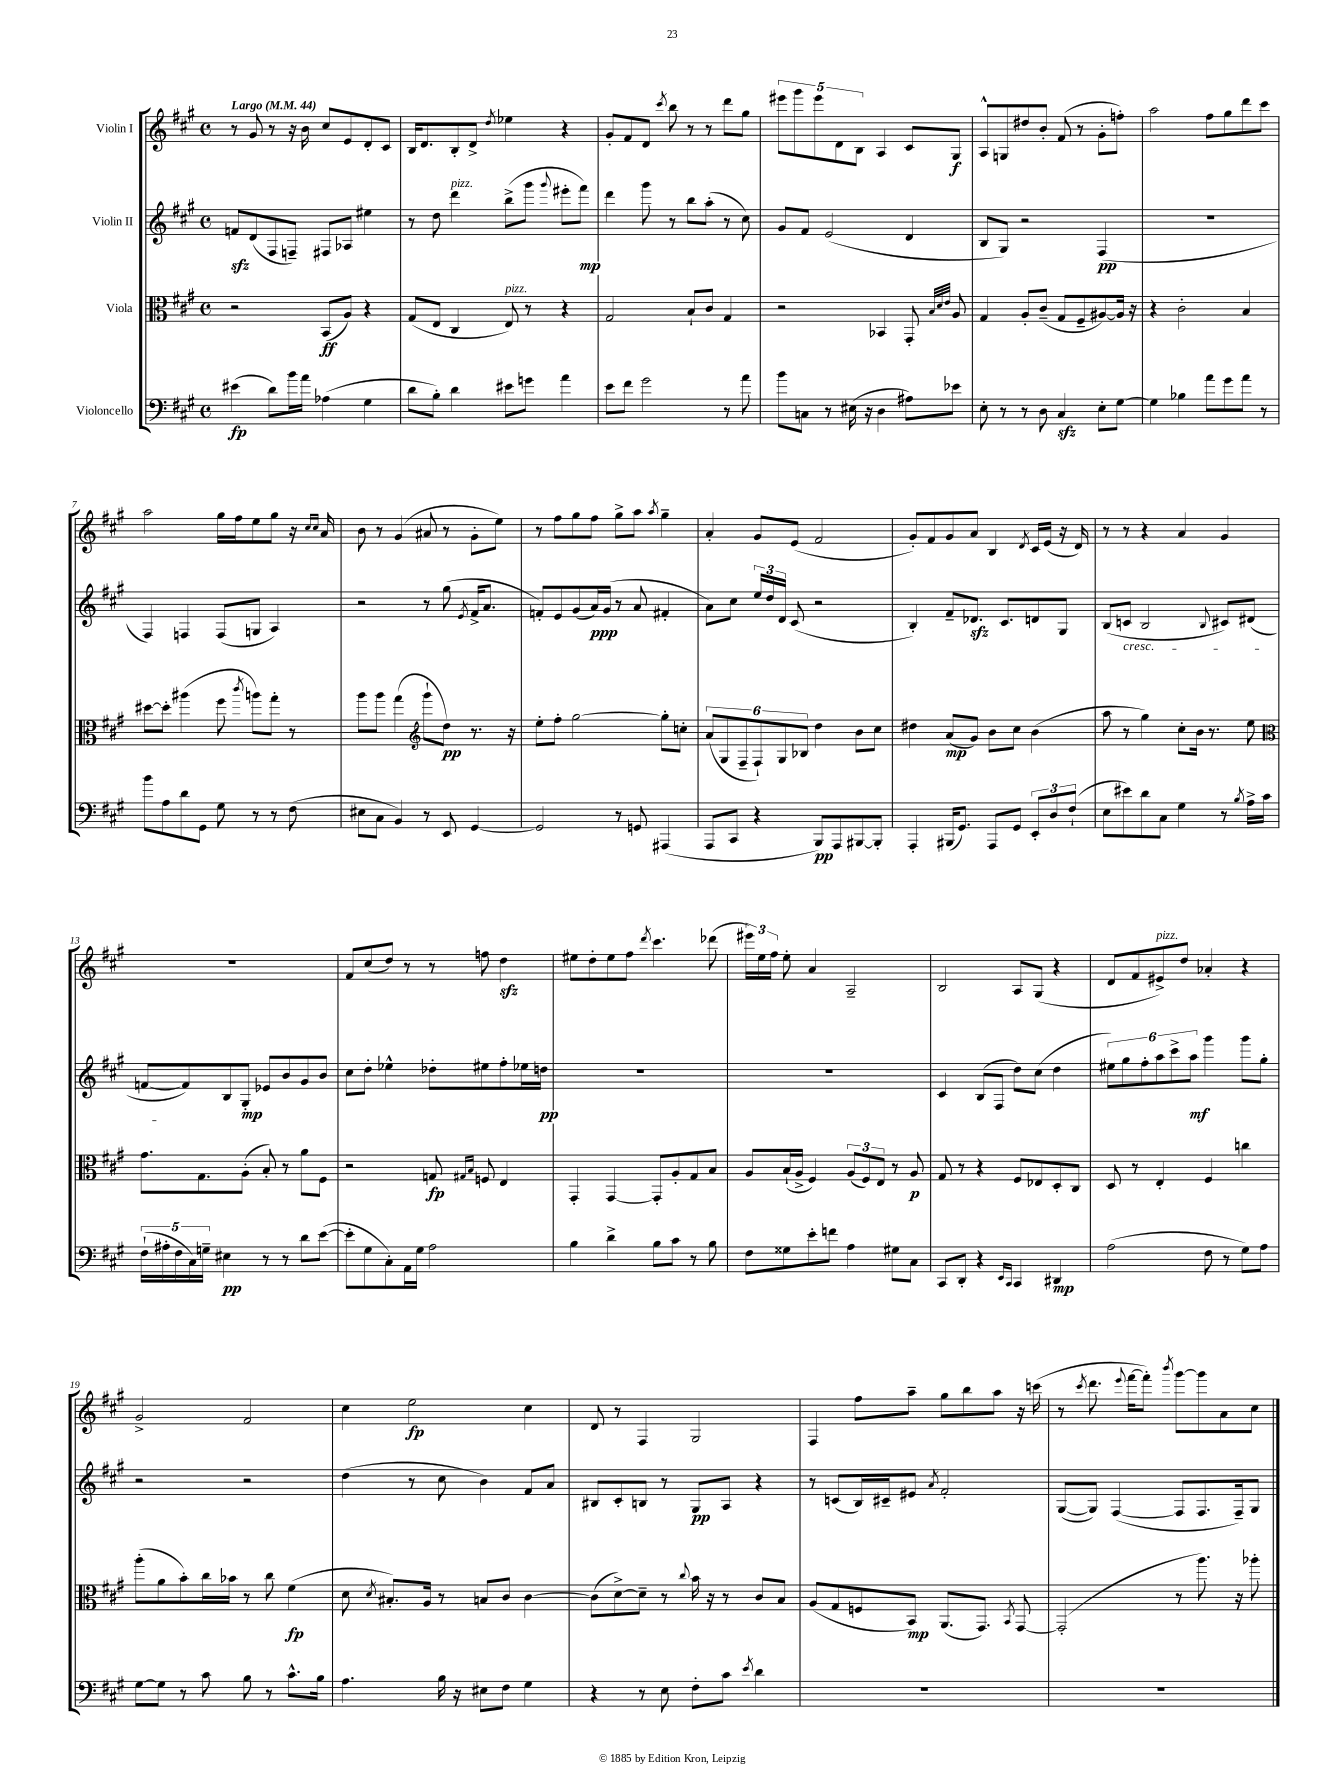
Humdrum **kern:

**kern	**kern	**kern	**kern
*staff4	*staff3	*staff2	*staff1
*clefF4	*clefC3	*clefG2	*clefG2
*k[f#c#g#]	*k[f#c#g#]	*k[f#c#g#]	*k[f#c#g#]
*M4/4	*M4/4	*M4/4	*M4/4
*met(c)	*met(c)	*met(c)	*met(c)
*MM44	*MM44	*MM44	*MM44
(4e#	2r	8f	8r
.	.	(8d	8g#
8d)	.	8F#	8r
16b	.	8F~)	16r
16a	.	.	16b
(4A-	(8BB	8F#	8cc#
.	8A)	8A-	8e
4G#	4r	4ee#	8d'
.	.	.	8c#
=	=	=	=
8d	(8G#	8r	16B
.	.	.	8.d
8B')	8E	8dd	.
4d	4C#	4ddd	8B'
.	.	.	8d^
.	.	.	8qdd
8e#	8E)	(8bb^	4ee-
8g	8r	8ggg#	.
.	.	8qqggg#	.
4a	4r	8eee#'	4r
.	.	8fff#)	.
=	=	=	=
8e	2G#	4ddd	8g#'
8f#	.	.	8f#
2g#	.	8ggg#	8d
.	.	.	8qccc#
.	.	8r	8bb
.	8B`	8bb	8r
.	8c#	(8aa'	8r
8r	4G#	8r	8ddd
8a	.	8cc#)	8gg#
=	=	=	=
8b	2r	8g#	10eee#
.	.	.	10ggg#
8C	.	8f#	.
.	.	.	10eee#
8r	.	(2e	.
.	.	.	10d
(16E#	.	.	.
.	.	.	10B
16r	.	.	.
4D	4BB-	.	4A
8A#)	8GG#'	4d	8c#
.	32qqB	.	.
.	32qqd	.	.
.	32qqe	.	.
8e-	8A	.	8G#
=	=	=	=
8E'	4G#	8B	8A^^
8r	.	8G#)	8G
8r	8A'	2r	8dd#
8D	(8c#~	.	8b'
4C#	8G#	.	(8f#
.	8F#~	.	8r
8E'	[8A#)	(4F#	8g#'
[8G#	16A#]	.	8ff')
.	16r	.	.
=	=	=	=
4G#]	4r	1r	2aa
4B-	2c#'	.	.
8a	.	.	8ff#
8g#	.	.	8gg#
8a	4B	.	8ddd
8r	.	.	8ccc#
=	=	=	=
8b	[8dd#	4F#)	2aa
8A	8dd#']	.	.
8d	(4aa#	4F	.
8GG#	.	.	.
8G#	8ff#	(8F	16gg#
.	.	.	16ff#
.	8qccc#	.	.
8r	8aa)	8G	8ee
8r	8gg#'	4A)	8gg#
(8F#	8r	.	16r
.	.	.	16qqcc#
.	.	.	16qqcc#
.	.	.	16a
=	=	=	=
8E#	8aa	2r	8b
8C#	8aa	.	8r
4BB)	(4gg#	.	(4g#
*	*clefG2	*	*
8r	8ggg#`	8r	8a#
8EE	8dd)	(8gg#	8r
.	.	8qe	.
[4GG#	8.r	16f#^	8g#'
.	.	8.a	.
.	.	.	8ee)
.	16r	.	.
=	=	=	=
2GG#]	8ee'	8f')	8r
.	8ff#'	8e	8ff#
.	[2gg#	(8g#	8gg#
.	.	16a)	8ff#
.	.	(16g#	.
8r	.	8r	8gg#^
8GG	.	8a	8aa
.	.	.	8qaa
(4AAA#	8gg#']	4f#'	4gg#~
.	8cc'	.	.
=	=	=	=
8AAA	(12a	8a)	4a'
.	12G#	.	.
8CC#	.	8cc#	.
.	12F#~	.	.
4r	12F#`)	24ee	8g#
.	.	24dd	.
.	12G#	24d	.
.	.	(8c#	(8e
.	12B-	.	.
8BBB)	4dd	2r	2f#
8AAA	.	.	.
[8BBB#	8b	.	.
8BBB#']	8cc#	.	.
=	=	=	=
4AAA'	4dd#	4B')	8g#')
.	.	.	8f#
(16BBB#	(8a	8f#~	8g#
8.GG#)	.	.	.
.	8g#)	8.d-	8a
8AAA	8b	.	4B
.	.	8.c#	.
8GG#	8cc#	.	.
.	.	.	8qd
12EE'	(4b	8d	16c#
.	.	.	(16e
12D	.	.	.
.	.	8G#	16r
(12F#`	.	.	.
.	.	.	16d)
=	=	=	=
8E	8aa	(8B	8r
8e#)	8r	8c	8r
8d	4gg#)	2B	4r
8C#	.	.	.
4G#	8cc#'	.	4a
.	16b	.	.
.	8.r	.	.
.	.	8qqB	.
8r	.	8c#)	4g#
8qB	.	.	.
16A^	8ee	(8d#	.
16c#	.	.	.
=	=	=	=
*	*clefC3	*	*
(20F#`	8.g#	[8f	1r
20A#'	.	.	.
20F#	.	.	.
.	.	8f])	.
20C#)	.	.	.
.	8.G#	.	.
20G~	.	.	.
4E#	.	8B	.
.	(8A'	8G#'	.
8r	8B')	8e-	.
8r	8r	8b	.
8d	8a	8g#	.
([8e	8F#	8b	.
=	=	=	=
8e']	2r	8cc#	8f#
8G#	.	8dd'	(8cc#
8C#')	.	4ee-^^	8dd)
16AA	.	.	8r
16G#	.	.	.
2A	8G	8dd-'	8r
.	16qqG#	.	.
.	16qqB	.	.
.	8F	8ee#	8ff
.	4E	8ff#'	4dd
.	.	16ee-	.
.	.	16dd	.
=	=	=	=
4B	4GG#'	1r	8ee#
.	.	.	8dd'
4d^	[4GG#	.	8ee#
.	.	.	8ff#
.	.	.	8qddd
8B	8GG#']	.	4.ccc#
8c#	8A'	.	.
8r	8G#	.	.
8B	8B	.	(8ddd-
=	=	=	=
8F#	8A	1r	24eee#)
.	.	.	24ee
.	.	.	24ff#
8G##	(16B`	.	8ee'
.	16A^	.	.
8e'	4F#)	.	4a
8f	.	.	.
4A	(12A	.	2A~
.	12F#)	.	.
.	12E	.	.
8G#	8r	.	.
8C#	8A	.	.
=	=	=	=
8CC#	8G#	4c#	2B
8DD'	8r	.	.
4r	4r	(8B	.
.	.	8F#	.
16qqEE	.	.	.
16qqCC#	.	.	.
4CC#	8F#	8dd)	8A
.	8E-	(8cc#	(8G#
4DD#	8D'	4dd	4r
.	8C#	.	.
=	=	=	=
(2A	8D	12ee#)	8d
.	.	12gg#	.
.	8r	.	8f#
.	.	12ff#'	.
.	4E'	12aa	8e#^)
.	.	12ccc#^	.
.	.	.	8dd
.	.	12aa	.
8F#	4F#	4ggg#	4a-'
8r	.	.	.
8G#)	4cc	8ggg#	4r
8A	.	8gg#'	.
=	=	=	=
[8G#	(8aa'	2r	2g#^
8G#]	8a	.	.
8r	8b')	.	.
8c#	16cc#	.	.
.	16b-	.	.
8B	8r	2r	2f#
8r	8cc#	.	.
8.c#^^	(4f#	.	.
16B	.	.	.
=	=	=	=
4.A	8d	(4dd	4cc#
.	8qd	.	.
.	8.B#')	.	.
.	.	8r	2ee
.	16A	.	.
16B	8r	8cc#	.
16r	.	.	.
8E#	8B	4b)	.
8F#	8c#	.	.
4G#	[4c#	8f#	4cc#
.	.	8a	.
=	=	=	=
4r	(8c#]	8B#	8d
.	[8d^)	8c#'	8r
8r	8d~]	8B	4F#
8E	8r	8r	.
.	8qqcc#	.	.
8F#'	16b	8G#	2G#
.	16r	.	.
8c#	8r	8A	.
8qe	.	.	.
4d	8c#	4r	.
.	8B	.	.
=	=	=	=
1r	(8A	8r	4F#
.	8G#	(8c	.
.	8F	16B)	8ff#
.	.	16c#~	.
.	8BB)	8e#	8aa~
.	.	8qa	.
.	(8.AA	2f#'	8gg#
.	.	.	8bb
.	8.GG#)	.	.
.	.	.	8aa
.	8qBB	.	.
.	[8GG#	.	16r
.	.	.	(16ccc
=	=	=	=
1r	(2GG#']	([8G#	8r
.	.	.	8qccc#
.	.	8G#])	8.ddd
.	.	([4F#	.
.	.	.	8qqeee
.	.	.	[16fff#
.	.	.	8fff#'])
.	.	.	8qbbb
.	8r	8F#]	[8ggg#
.	8.aa)	8.F#	8ggg#]
.	.	.	8a
.	16r	16F#~)	.
.	8aa-'	8G#	8cc#
==	==	==	==
*-	*-	*-	*-
